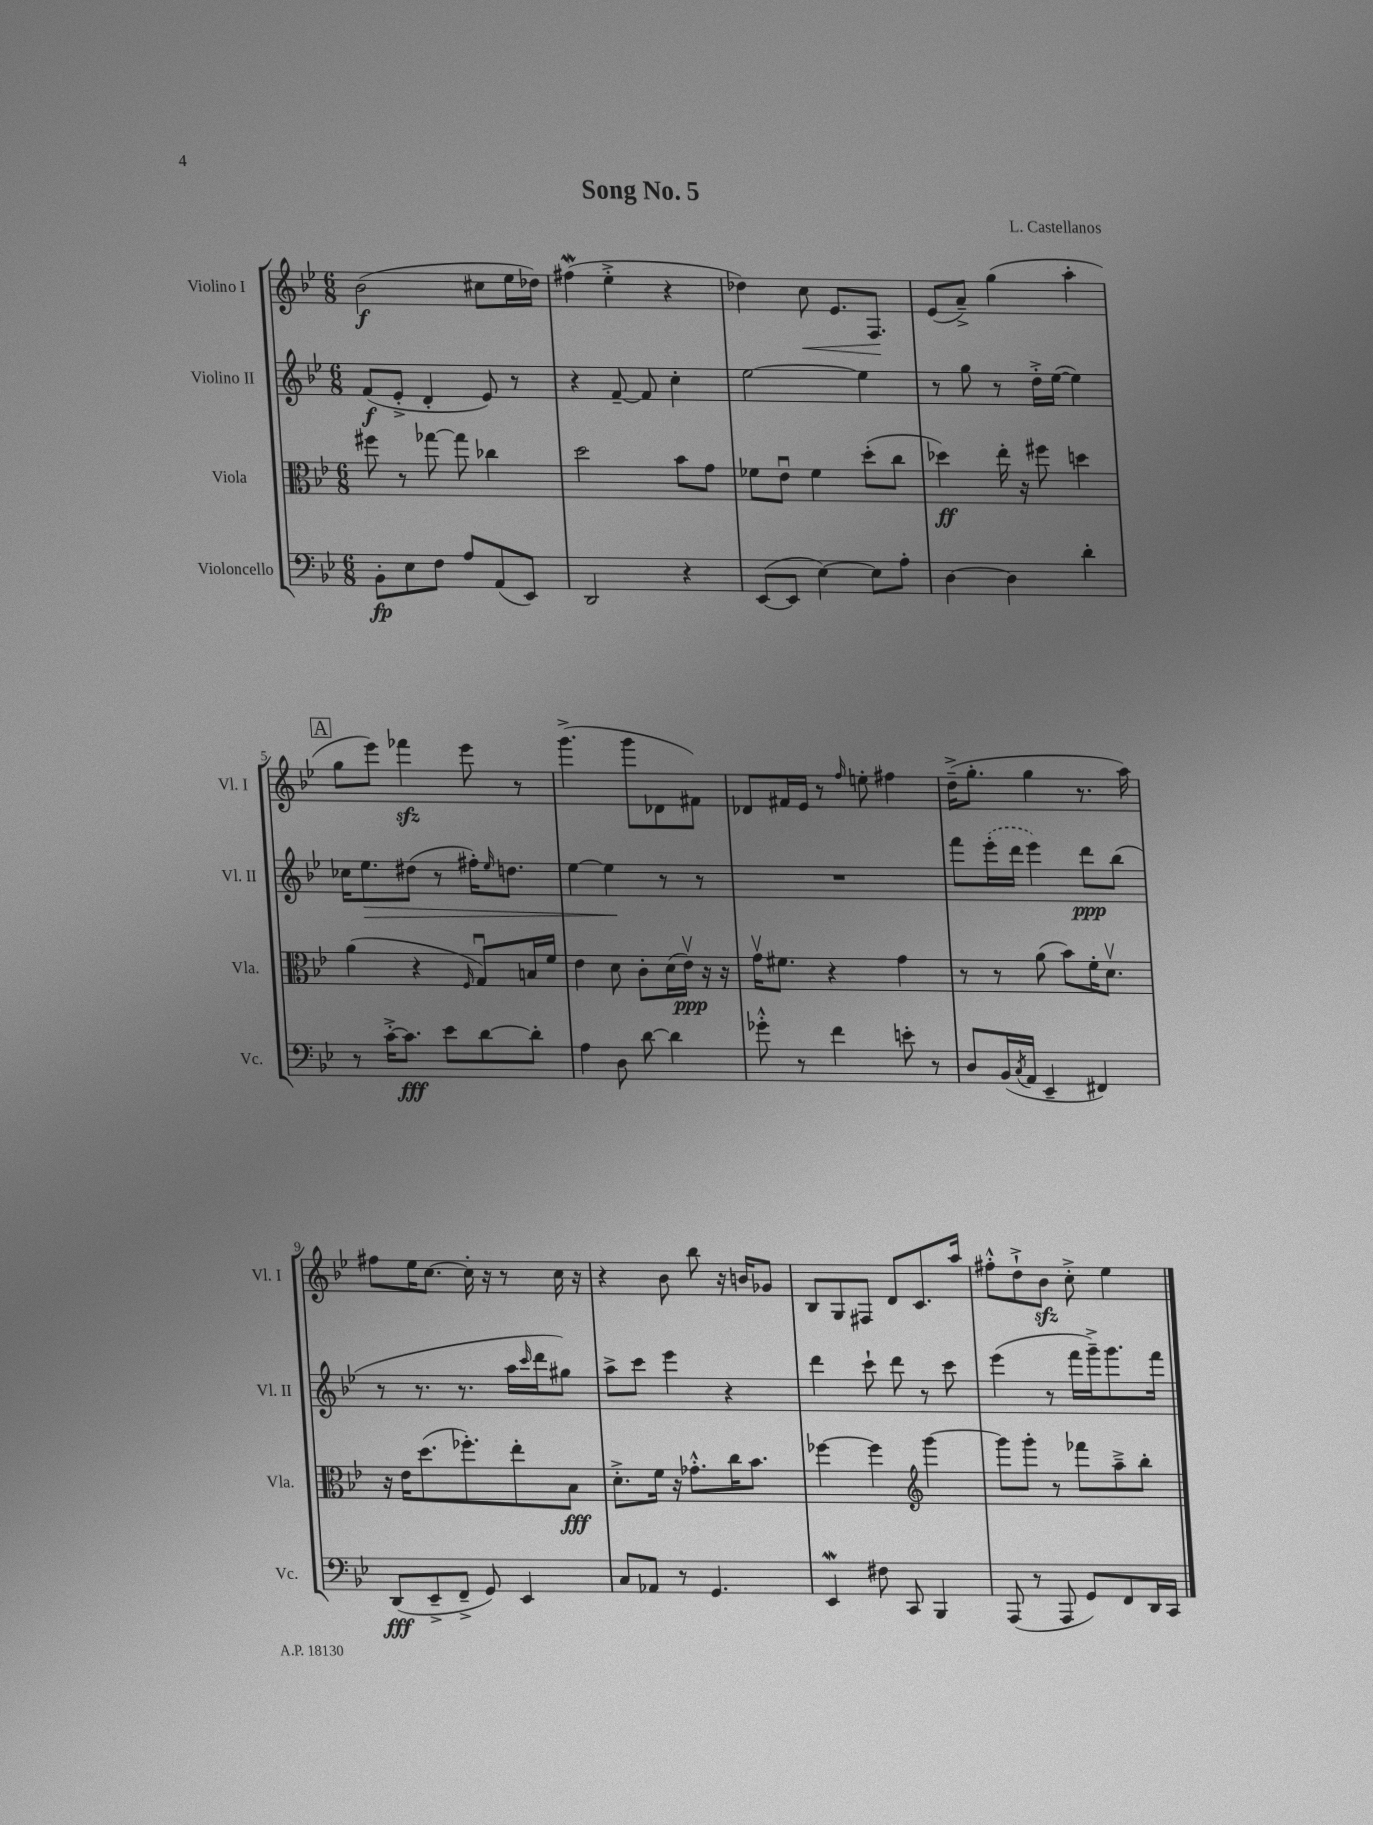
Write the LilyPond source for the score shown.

\header { title = "Song No. 5" composer = "L. Castellanos" }
<<
\new StaffGroup <<
\new Staff = "s0" \with { instrumentName = "Violino I" shortInstrumentName = "Vl. I" } {
    \clef treble \key bes \major \numericTimeSignature \time 6/8
    bes'2\f( cis''8 ees''16 des''16) |
    fis''4\mordent( ees''4-.-> r4 |
    des''4) c''8\< ees'8. f8.\! |
    ees'8( a'8--->) g''4( a''4-. |
    \mark \markup { \box "A" } g''8 ees'''8) fes'''4\sfz ees'''8 r8 |
    g'''4.->( g'''8 des'8 fis'8) |
    des'8 fis'16 ees'16 r8 \grace { f''16 } e''8-. fis''4 |
    d''16--->( g''8.-. g''4 r8. a''16) |
    fis''8 ees''16 c''8.~ c''16-. r16 r8 c''16 r16 |
    r4 bes'8 bes''8 r16 b'16 ges'8 |
    bes8 g8 fis8 d'8 c'8. a''16 |
    fis''8-.-^ d''8-!-> bes'8\sfz c''8-.-> ees''4 \bar "|." |
}
\new Staff = "s1" \with { instrumentName = "Violino II" shortInstrumentName = "Vl. II" } {
    \clef treble \key bes \major \numericTimeSignature \time 6/8
    f'8\f( ees'8-.-> d'4-. ees'8) r8 |
    r4 f'8~-- f'8 c''4-. |
    ees''2~ ees''4 |
    r8 g''8 r8 d''16-.-> ees''16~( ees''4) |
    \mark \markup { \box "A" } ces''16 ees''8.\> dis''8( r8 fis''16-.) \grace { ees''16 } d''8. |
    ees''4~ ees''4\! r8 r8 |
    R2. |
    f'''8 \once \slurDashed ees'''16-.( d'''16 ees'''4) d'''8\ppp bes''8( |
    r8 r8. r8. a''16 \grace { c'''16 } d'''16 gis''8) |
    a''8-> c'''8 ees'''4 r4 |
    d'''4 c'''8-! d'''8 r8 c'''8 |
    ees'''4( r8 f'''16 g'''16--->) g'''8. f'''16 \bar "|." |
}
\new Staff = "s2" \with { instrumentName = "Viola" shortInstrumentName = "Vla." } {
    \clef alto \key bes \major \numericTimeSignature \time 6/8
    fis''8 r8 ges''8~ ges''8 ces''4 |
    d''2 bes'8 g'8 |
    fes'8 ees'8\downbow fes'4 d''8-.( c''8 |
    des''4\ff) ees''16-. r16 fis''8 d''4 |
    \mark \markup { \box "A" } a'4( r4 \grace { f16 } g8\downbow) b16 f'16 |
    ees'4 d'8 c'8-. d'16( ees'16\upbow\ppp) r16 r16 |
    g'16\upbow fis'8. r4 g'4 |
    r8 r8 a'8( bes'8) f'16-. d'8.\upbow |
    r16 ees'16 d''8.( fes''8.-.) ees''8-. bes8\fff |
    d'8.-.-> f'16 r16 ges'8.-.-^ c''16 bes'8. |
    fes''4~ fes''4 \clef treble g'''4~ |
    g'''8 g'''8-. r8 fes'''8 a''8---> bes''8-. \bar "|." |
}
\new Staff = "s3" \with { instrumentName = "Violoncello" shortInstrumentName = "Vc." } {
    \clef bass \key bes \major \numericTimeSignature \time 6/8
    bes,8-.\fp ees8 f8 a8 a,8( ees,8) |
    d,2 r4 |
    ees,8~( ees,8 ees4~) ees8 a8-. |
    d4~ d4 d'4-. |
    \mark \markup { \box "A" } r8 c'16~-.-> c'8.\fff ees'8 d'8~ d'8-. |
    a4 d8 d'8~ d'4 |
    ges'8-.-^ r8 f'4 e'8-. r8 |
    d8 bes,16( \acciaccatura { c8 } a,16 ees,4-- fis,4) |
    d,8\fff( ees,8---> f,8---> g,8) ees,4 |
    c8 aes,8 r8 g,4. |
    ees,4\mordent fis8 c,8 bes,,4 |
    a,,8( r8 a,,8 g,8) f,8 d,16 c,16 \bar "|." |
}
>>
>>
